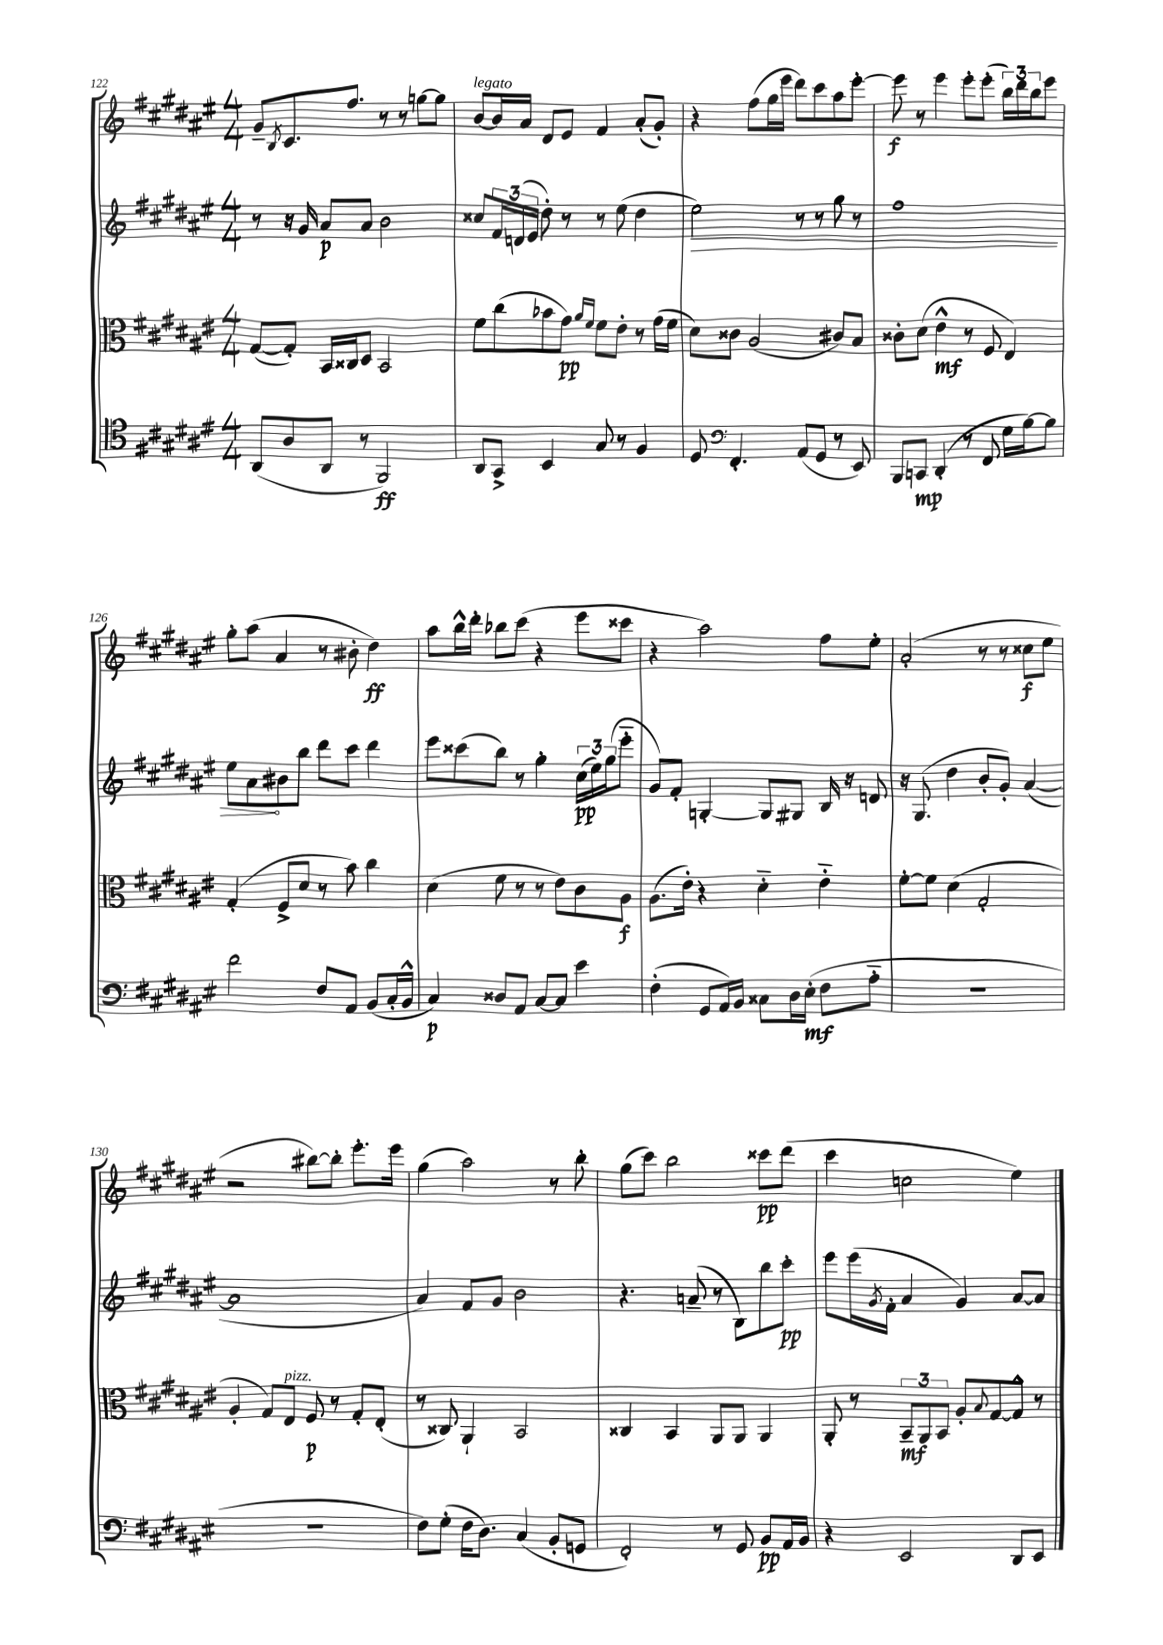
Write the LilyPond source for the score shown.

<<
\new StaffGroup <<
\new Staff = "s0" {
    \clef treble \key fis \major \numericTimeSignature \time 4/4
    gis'8-- \acciaccatura { b8 } cis'8. fis''8. r8 r8 g''8~ g''8 |
    b'8~^\markup { \italic "legato" } b'16 ais'16 dis'8 eis'8 fis'4 ais'8-.( gis'8-.) |
    r4 fis''8( gis''16 eis'''16 dis'''8) cis'''8 ais''8 eis'''8~-. |
    eis'''8\f r8 eis'''4 eis'''8-. eis'''8-.( \tuplet 3/2 { b''16) dis'''16 b''16 } eis'''8 |
    gis''8-. ais''8( ais'4 r8 bis'8-. dis''4\ff) |
    ais''8 b''16-^ dis'''16-. bes''8 cis'''8( r4 eis'''8 cisis'''8 |
    r4 ais''2) fis''8 eis''8-. |
    ais'2-.( r8 r8 cisis''8\f eis''8 |
    r2 bis''8~) bis''8-. eis'''8.-. eis'''16 |
    gis''4( ais''2) r8 b''8-. |
    gis''8( cis'''8) b''2 cisis'''8\pp dis'''8( |
    cis'''4 c''2 eis''4) \bar "|." |
}
\new Staff = "s1" {
    \clef treble \key fis \major \numericTimeSignature \time 4/4
    r8 r16 gis'16 ais'8\p ais'8 b'2 |
    cisis''8 \tuplet 3/2 { fis'16 d'16( eis'16 } dis''8-.) r8 r8 eis''8( dis''4 |
    \once \override Hairpin.circled-tip = ##t eis''2\>) r8 r8 gis''8 r8 |
    fis''1 |
    eis''8 ais'8\! bis'8 b''8 dis'''8 cis'''8 dis'''4 |
    eis'''8 cisis'''8( b''8) r8 gis''4-. \tuplet 3/2 { cis''16\pp( eis''16) gis''16( } eis'''8-_ |
    gis'8) fis'8-. g4~-. g8 gis8 b16 r16 d'8 |
    r16 gis8.( dis''4 b'8-. gis'8-.) ais'4~( |
    ais'1 |
    ais'4) fis'8 gis'8 b'2 |
    r4. a'8--( r8 b8) b''8 cis'''8-.\pp |
    eis'''8 eis'''16( \acciaccatura { gis'8 } fis'16-. ais'4 gis'4) ais'8~ ais'8 \bar "|." |
}
\new Staff = "s2" {
    \clef alto \key fis \major \numericTimeSignature \time 4/4
    gis8~( gis8-.) b,16 cisis16 dis8 b,2 |
    fis'8 cis''8( bes'8 gis'8\pp) \grace { ais'16 fis'16 } fis'8 eis'8-. r8 gis'16( fis'16 |
    dis'8) cisis'8 ais2( cis'8) b8 |
    cisis'8-. dis'8( eis'4-^\mf r8 fis8 eis4) |
    gis4-.( fis8-> dis'8 r8 b'8) cis''4 |
    dis'4( fis'8 r8 r8 eis'8) cis'8 ais8\f |
    ais8.( eis'16-.) r4 dis'4-_ eis'4-_ |
    fis'8~-. fis'8 dis'4( gis2-. |
    ais4-. gis8) eis8^\markup { \italic "pizz." } fis8\p r8 gis8-. eis8-.( |
    r8 cisis8) ais,4-! b,2 |
    cisis4 b,4 ais,8 ais,8 ais,4 |
    ais,8-. r8 \tuplet 3/2 { b,8--\mf ais,8 b,8 } ais8-. \appoggiatura { b8 } gis8~ gis8-^ r8 \bar "|." |
}
\new Staff = "s3" {
    \clef tenor \key fis \major \numericTimeSignature \time 4/4
    ais,8( ais8 ais,8 r8 fis,2\ff) |
    ais,8 gis,8-> b,4 gis8 r8 fis4 |
    dis8 \clef bass fis,4.-. ais,8( gis,8 r8 eis,8) |
    b,,8 c,8\mp dis,4-.( r8 fis,8 gis16 b16~) b8 |
    fis'2 fis8 ais,8 b,8( cis16-. b,16-^ |
    cis4\p) disis8 ais,8 cis8~ cis8 eis'4 |
    fis4-.( gis,8 ais,16) b,16 cisis8 dis16 eis16-.\mf( fis8 ais8-_ |
    R1 |
    r1 |
    fis8) gis8-.( fis16 dis8.) cis4( b,8-. g,8 |
    fis,2-.) r8 gis,8 b,8\pp ais,16 b,16 |
    r4 eis,2 dis,8 eis,8 \bar "|." |
}
>>
>>
\layout { \context { \Score currentBarNumber = #122 } }
